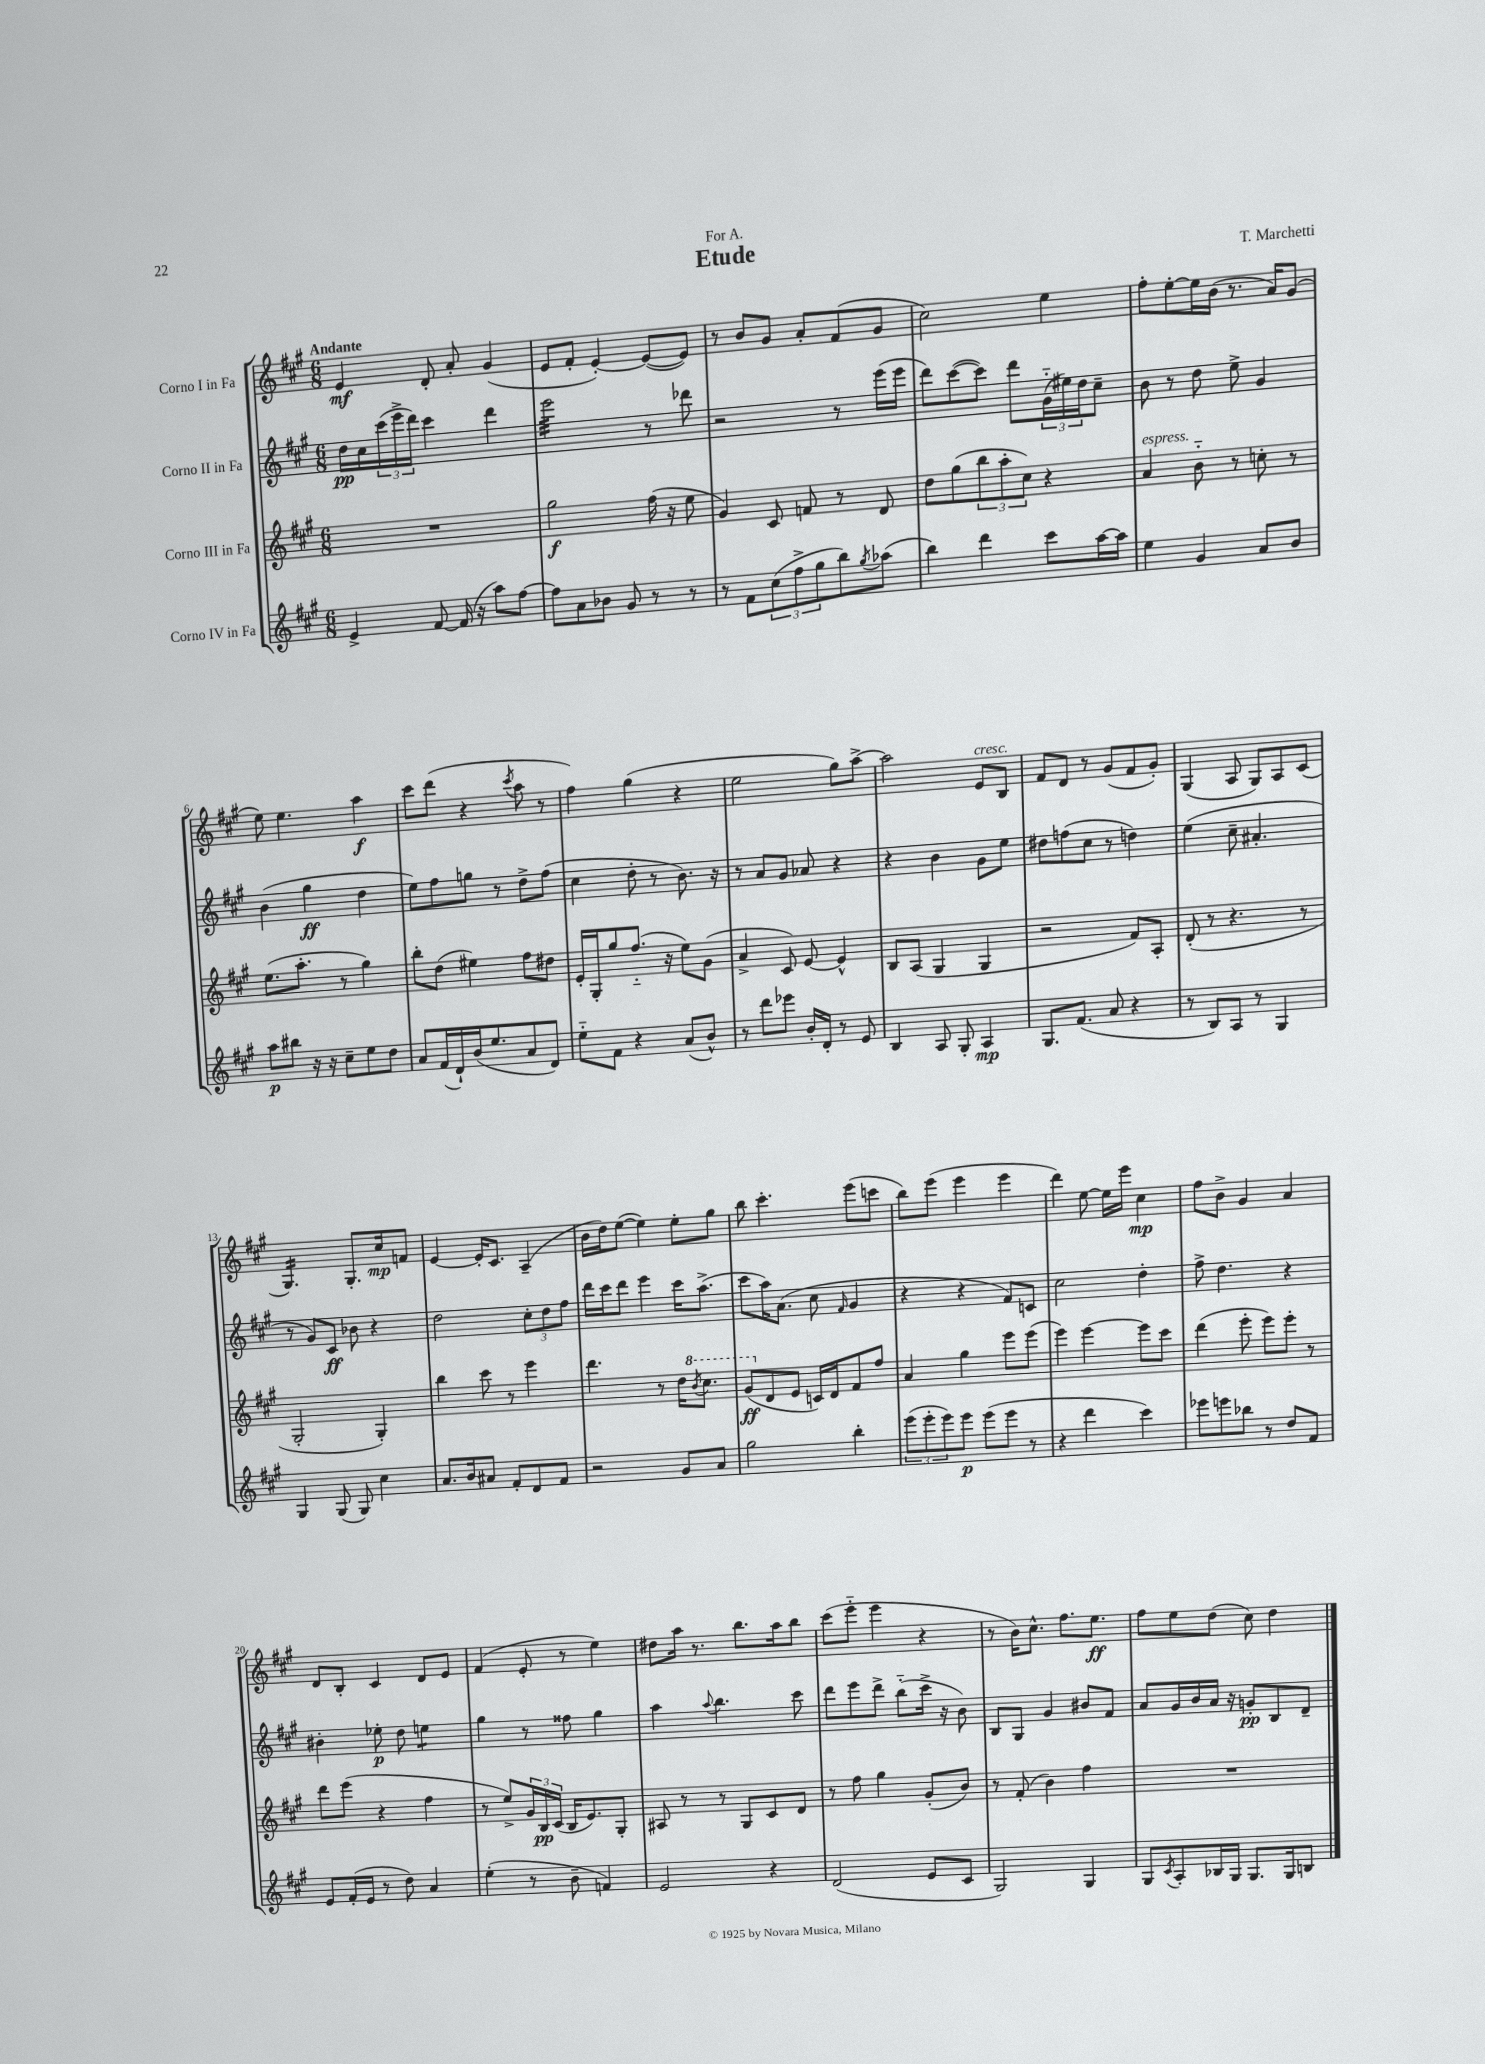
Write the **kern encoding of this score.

**kern	**kern	**kern	**kern
*staff4	*staff3	*staff2	*staff1
*clefG2	*clefG2	*clefG2	*clefG2
*k[f#c#g#]	*k[f#c#g#]	*k[f#c#g#]	*k[f#c#g#]
*M6/8	*M6/8	*M6/8	*M6/8
4e^	2.r	16dd	4e
.	.	16cc#	.
.	.	(24ccc#	.
.	.	24eee^	.
.	.	24ddd)	.
[8f#	.	4ccc#	8d'
(16f#]	.	.	8a'
16r	.	.	.
8aa)	.	4ddd	(4g#
[8ff#	.	.	.
=	=	=	=
8ff#]	2gg#	2eee	8e
8a	.	.	8f#'
8b-	.	.	[4e')
8g#	.	.	.
8r	(16ff#	8r	(8e_
.	16r	.	.
8r	8ee	8ddd-	8e])
=	=	=	=
8r	4g#)	2r	8r
8f#	.	.	8b
(12cc#	8c#	.	8g#
12ff#^	.	.	.
.	8f	.	8a'
12gg#	.	.	.
8bb)	8r	8r	(8f#
8qgg#	.	.	.
(8aa-	8d	(16eee	8g#
.	.	16eee	.
=	=	=	=
4bb)	8dd	8ddd)	2cc#)
.	(8gg#	([8ccc#	.
4ddd	12bb	8ccc#])	.
.	12aa'	.	.
.	.	8ddd	.
.	12cc#)	.	.
8ccc#	4r	(24g#'~	4ee
.	.	24ee#)	.
.	.	24dd	.
[16aa	.	8cc#~	.
16aa]	.	.	.
=	=	=	=
4ee	4a	8b	8ff#'
.	.	8r	[8ee'
4g#	8b'~	8dd	16ee]
.	.	.	(16b
.	8r	8ee^	8.r
8a	8cc'	4g#	.
.	.	.	16a)
8b	8r	.	(8g#
=	=	=	=
8aa	(8.ee	(4b	8ee)
8bb#	.	.	4.ee
.	8.aa'	.	.
16r	.	4gg#	.
16r	.	.	.
8cc#~	8r	.	.
8ee	4gg#)	4dd	4aa
8dd	.	.	.
=	=	=	=
8a	8bb'	8ee)	8ccc#
(16f#	(8dd	8ff#	(8ddd
16d`)	.	.	.
(16b	4ee#)	8gg	4r
8.ee	.	.	.
.	.	8r	.
.	.	.	8qccc#
8a	8ff#	8dd^	8aa
8d)	8dd#	(8ff#	8r
=	=	=	=
8ee'~	16e'	4cc#	4ff#)
.	16G#'	.	.
8f#	8gg#	.	.
4r	(8.ff#'~	8dd'	(4gg#
.	.	8r	.
.	16r	.	.
(8a	8ee)	8.b)	4r
8b^^)	(8g#	.	.
.	.	16r	.
=	=	=	=
8r	4a^	8r	2ee
8ddd	.	8a	.
8eee-	8c#)	8g#	.
16b'	[8e	8a-	.
16d'	.	.	.
8r	4e^^]	4r	8gg#)
8e	.	.	[8aa^
=	=	=	=
4B	8B	4r	2aa]
.	(8A	.	.
8A	4G#	4b	.
8G#'	.	.	.
4A	4G#	8g#	8e
.	.	8ee	8B
=	=	=	=
8.G#	2r	8dd#	8f#
.	.	(8ff	8d
(8.f#	.	.	.
.	.	8cc#	8r
8a	.	8r	(8g#
4r	8f#)	4dd)	8f#
.	8A'	.	8g#')
=	=	=	=
8r	(8d'	(4ee	(4G#
8B)	8r	.	.
8A	4.r	8cc#~	8A
8r	.	4.a#'	8G#)
4G#	.	.	8A
.	8r	.	(8c#
=	=	=	=
4G#	2G#'	8r	4.G#)
.	.	8g#)	.
(8G#	.	8c#	.
8G#)	.	8b-	8.G#'
4cc#	4G#')	4r	.
.	.	.	16cc#
.	.	.	8f
=	=	=	=
8.a	4bb	2dd	[4e
16b	.	.	.
8a#	8ccc#	.	16e']
.	.	.	8.c#
8f#'	8r	.	.
8d	4eee	12cc#'	(4A~
.	.	12dd	.
8f#	.	.	.
.	.	12ff#	.
=	=	=	=
2r	4.ddd	16ddd	16b
.	.	16ccc#	16dd)
.	.	8ddd	([8ee
.	.	4eee	4ee])
.	8r	.	.
8g#	16dd	16ccc#	8ee'
.	8qbb	.	.
.	8.ccc#	(8.aa^	.
8a	.	.	8gg#
=	=	=	=
2gg#	(8gg#	8ccc#	8bb
.	8d	16aa)	4.ccc#'
.	.	(8.a	.
.	8e	.	.
.	16c)	8cc#	.
.	16d	.	.
.	.	16qqf#	.
4bb'	8f#	4g#	(8eee
.	8ff#	.	8ccc
=	=	=	=
(12eee	4a	4r	8bb)
12eee'	.	.	.
.	.	.	(8eee
12eee)	.	.	.
8eee	4gg#	4r	4eee
(8eee	.	.	.
8eee	8eee	8f#)	4eee
8r	(8eee	8c	.
=	=	=	=
4r	4eee)	2cc#	4ddd)
4ddd	[4eee	.	[8ee
.	.	.	16ee]
.	.	.	16eee
4ccc#)	8eee]	4dd'	4cc#
.	8ccc#	.	.
=	=	=	=
8eee-	(4ddd	8ff#^	8ff#
8eee	.	4.dd	8b^
8bb-	8eee'	.	4g#
8r	8eee)	.	.
8dd	8eee'	4r	4a
8f#	8r	.	.
=	=	=	=
8e	8ddd	4b#'	8d
(16f#'	(8eee	.	8B'
16e	.	.	.
8r	4r	8ee-'	4c#
8dd)	.	8dd	.
4a	4ff#	4ee	8d
.	.	.	8e
=	=	=	=
(4ee'	8r	4gg#	(4f#
.	8ee^)	.	.
8r	24g#	8r	8e'
.	24B	.	.
.	(24c#	.	.
8b~	16B	8ff##	8r
.	8.e)	.	.
4f)	.	4gg#	4ee)
.	8G#'	.	.
=	=	=	=
2e	8A#	4aa	8dd#
.	8r	.	16aa
.	.	.	8.r
.	.	8qqaa	.
.	8r	4.bb	.
.	8G#	.	8.bb
4r	8c#	.	.
.	.	.	16aa
.	8d	8ccc#	8bb
=	=	=	=
(2d	8r	8ddd	(8ccc#
.	8ff#	8eee	8eee'~
.	4gg#	8ddd^	4eee
.	.	(8bb'~	.
8e	(8g#'	16ccc#^	4r
.	.	16r	.
8c#	8b)	8b)	.
=	=	=	=
2G#)	8r	8B	8r
.	(8f#'	8G#	16b)
.	.	.	8.cc#^^
.	4b)	4g#	.
.	.	.	8.ff#
4G#	4ff#	8b#	.
.	.	.	8.ee
.	.	8f#	.
=	=	=	=
8G#	2.r	8a	8ff#
8qc#	.	.	.
8A'	.	16g#	8ee
.	.	16b	.
16B-	.	16a	(8dd
16G#	.	16r	.
8.G#	.	8g'	8cc#)
.	.	8B	4dd
16G#	.	.	.
8B	.	8d~	.
==	==	==	==
*-	*-	*-	*-
